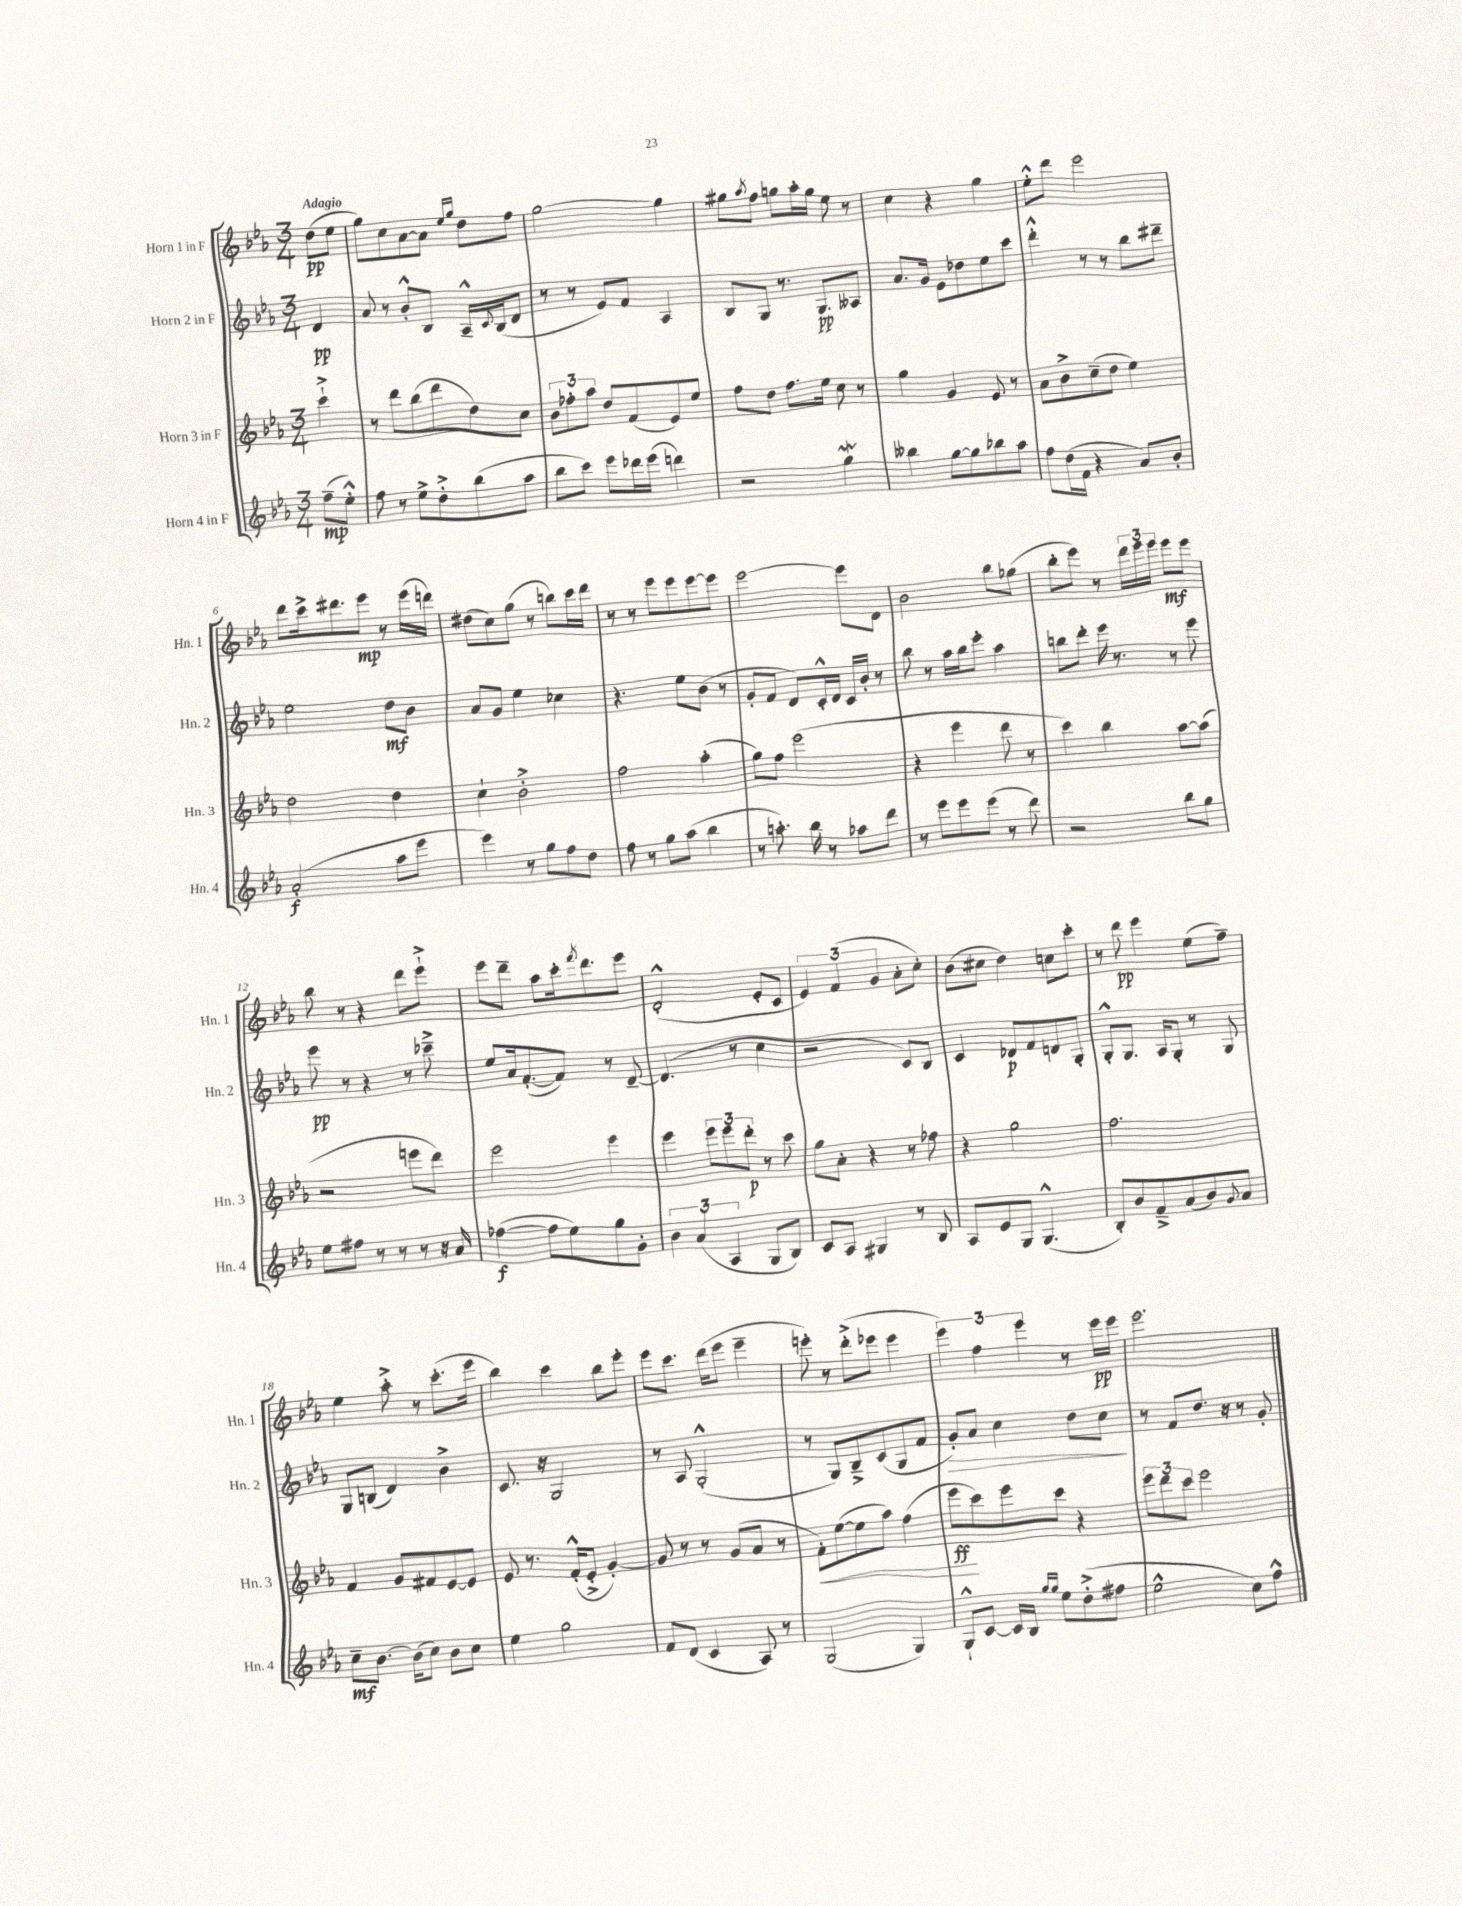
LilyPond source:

<<
\new StaffGroup <<
\new Staff = "s0" \with { instrumentName = "Horn 1 in F" shortInstrumentName = "Hn. 1" } {
    \clef treble \key ees \major \numericTimeSignature \time 3/4 \partial 4 \tempo "Adagio"
    d''8\pp( ees''8 |
    g''8) c''8 aes'8~ aes'8 \grace { ees''16 g''16 } d''8 f''8 |
    g''2~ g''4 |
    gis''8 \acciaccatura { aes''8 } f''8 g''8 aes''16-. g''16 ees''8 r8 |
    c''4 r4 g''4 |
    ees''8-.-^ d'''8 ees'''2 |
    d'''8 c'''16-> dis'''8. ees'''8\mp r8 ees'''16( d'''16) |
    dis''8( c''8) g''8( r8 b''8) c'''16 d'''16 |
    r8 r8 ees'''8 ees'''8 ees'''8~ ees'''8 |
    ees'''2~ ees'''8 d'8 |
    bes'2 bes''8 ges''8( |
    bes''8-. ees'''8) r8 \tuplet 3/2 { d'''16 ees'''16 ees'''16 } ees'''8\mf ees'''8 |
    bes''8 r8 r4 d'''8 ees'''8-!-> |
    ees'''8 d'''8-- aes''8 c'''16-. \acciaccatura { f'''8 } d'''8. ees'''8 |
    d'2-.-^( ees'8-. c'8 |
    \tuplet 3/2 { ees'4) f'4( g'4 } aes'8-. c''8-.) |
    bes'8( cis''8 d''4) c''8 c'''8-. |
    r8 d'''8\pp ees'''4 ees''8( f''8--) |
    ees''4 aes''8-.-> r8 c'''8.-.( ees'''16 |
    bes''4) c'''4 bes''8 ees'''8-. |
    ees'''8 c'''8. d'''16( ees'''8 ees'''4-- |
    e'''8-.) r8 d'''8-.->( ees'''8 ees'''4 |
    \tuplet 3/2 { ees'''4) f''4 ees'''4 } r8 ees'''16\pp ees'''16 |
    ees'''2. \bar "|." |
}
\new Staff = "s1" \with { instrumentName = "Horn 2 in F" shortInstrumentName = "Hn. 2" } {
    \clef treble \key ees \major \numericTimeSignature \time 3/4 \partial 4
    d'4\pp |
    aes'8 r8 bes'8-.-^ bes8 aes16---^ \appoggiatura { c'8 } bes16( d'8 |
    r8 r8 ees'8) f'8 aes4 |
    bes8 g8 r8. g8.\pp aeses8 |
    aes'8. g'16 ees'8 des''8 ees''8 c'''8 |
    d'''4-.-^ r8 r8 bes''8 dis'''8-- |
    ees''2 d''8\mf bes'8 |
    aes'8 g'8 ees''4 ces''4 |
    r4. ees''8 bes'8( r8 |
    g'8-. f'8 d'8) c'16-.-^ d'16 c'16 bes'16-. r8 |
    bes''8 r8 aes''16 bes''16 ees'''8-. aes''4 |
    b''8 d'''8-. ees'''16 r8. r8 ees'''8 |
    ees'''8\pp r8 r4 r8 ces'''8---> |
    ees''8 aes'16 f'8.~-.( f'8) r8 d'8~-- |
    d'4.( r8 c''4 |
    r2 c'8) bes8 |
    c'4 des'8\p f'8 d'8 g8-. |
    g8-.-^ g8. aes16 g8-. r8 g8 |
    g8 b8( d'4) bes'4-> |
    c'8. r16 g2 |
    r8 aes8 g2-.-^( |
    r8 g8) bes8---> c'8( g8 f'8 |
    g'8-.\>) aes'8 c''4 d''8 c''8\! |
    r8 f'8 d''8. r16 r8 g'8-. \bar "|." |
}
\new Staff = "s2" \with { instrumentName = "Horn 3 in F" shortInstrumentName = "Hn. 3" } {
    \clef treble \key ees \major \numericTimeSignature \time 3/4 \partial 4
    c'''4-!-> |
    r8 d'''8 bes''8( d'''8 d''8) c''8 |
    \tuplet 3/2 { bes'8 fes''8-. aes''8 } d''8 f'8( ees'8) ees''8 |
    f''8 d''8 f''8. ees''16 c''8 r8 |
    g''4 g'4 ees'8 r8 |
    aes'8 bes'8-> c''8--( d''8 ees''4) |
    d''2 d''4 |
    c''4-! bes'2-.-> |
    f''2 aes''4-.( |
    g''8) f''8 ees'''2( |
    r4 ees'''4 d'''8 r8 |
    c'''4) bes''4 aes''8~ aes''8( |
    r2 e'''8 d'''8) |
    ees'''2 ees'''4 |
    ees'''4 \tuplet 3/2 { ees'''8 ees'''8 d'''8-.\p } r8 c'''8 |
    g''8 aes'8-. r4 r8 fes''8 |
    r4 g''2 |
    f''2. |
    f'4 g'8 fis'8 ees'8~ ees'8 |
    ees'8 r8. f'16-.-^( ees'8-.-> g'4~-.) |
    g'8 r8 r8 g'8( aes'8 r8 |
    f'8-.\<) ees''8~( ees''8 aes''8) f''4( |
    ees'''8\ff\! c'''8) ees'''8 c'''8 r4 |
    \tuplet 3/2 { ees'''8 d'''8 c'''8 } ees'''2 \bar "|." |
}
\new Staff = "s3" \with { instrumentName = "Horn 4 in F" shortInstrumentName = "Hn. 4" } {
    \clef treble \key ees \major \numericTimeSignature \time 3/4 \partial 4
    f''8--\mp( ees''8-.-^) |
    f''8 r8 ees''8-> d''8-.-> bes''8( aes''8 |
    bes''8 c'''8) ees'''8 des'''16 ees'''16( d'''4) |
    r2 g''4\mordent |
    beses''4 g''8~ g''8 bes''8 aes''8 |
    f''8 d''16( f'16 r4 aes'8) bes'8-. |
    aes'2-.\f( aes''8 ees'''8 |
    ees'''4) r8 g''8 f''8 d''8 |
    f''8 r8 g''8 aes''8( bes''4 |
    r8 a''8.-.) bes''16 r8 aes''8 d'''8 |
    r8 ees'''8 ees'''8 ees'''8( r8 d'''8) |
    r2 bes''8 g''8 |
    ees''8 fis''8 r8 r8 r8 r16 aes'16 |
    fes''4~\f( fes''8 ees''8) g''8 g'8-. |
    \tuplet 3/2 { bes'4 aes'4( aes4 } g8 bes8) |
    c'8 aes8 gis4 r8 bes8 |
    aes8 ees'8 g8 g4.-^( |
    bes8-.) bes'8 f'8---> aes'8( bes'8) \appoggiatura { g'8 } aes'8 |
    c''8--\mf bes'8.~ bes'16( c''8) bes'8 c''8 |
    ees''4 g''2 |
    f'8 d'8( c'4 aes8) r8 |
    g2( g4) |
    g8-!-^ c'8~ c'16 bes16 \grace { g''16 g''16 } ees''8 d''8-.->( fis''8 |
    ees''2-^ c''8) f''8-^ \bar "|." |
}
>>
>>
